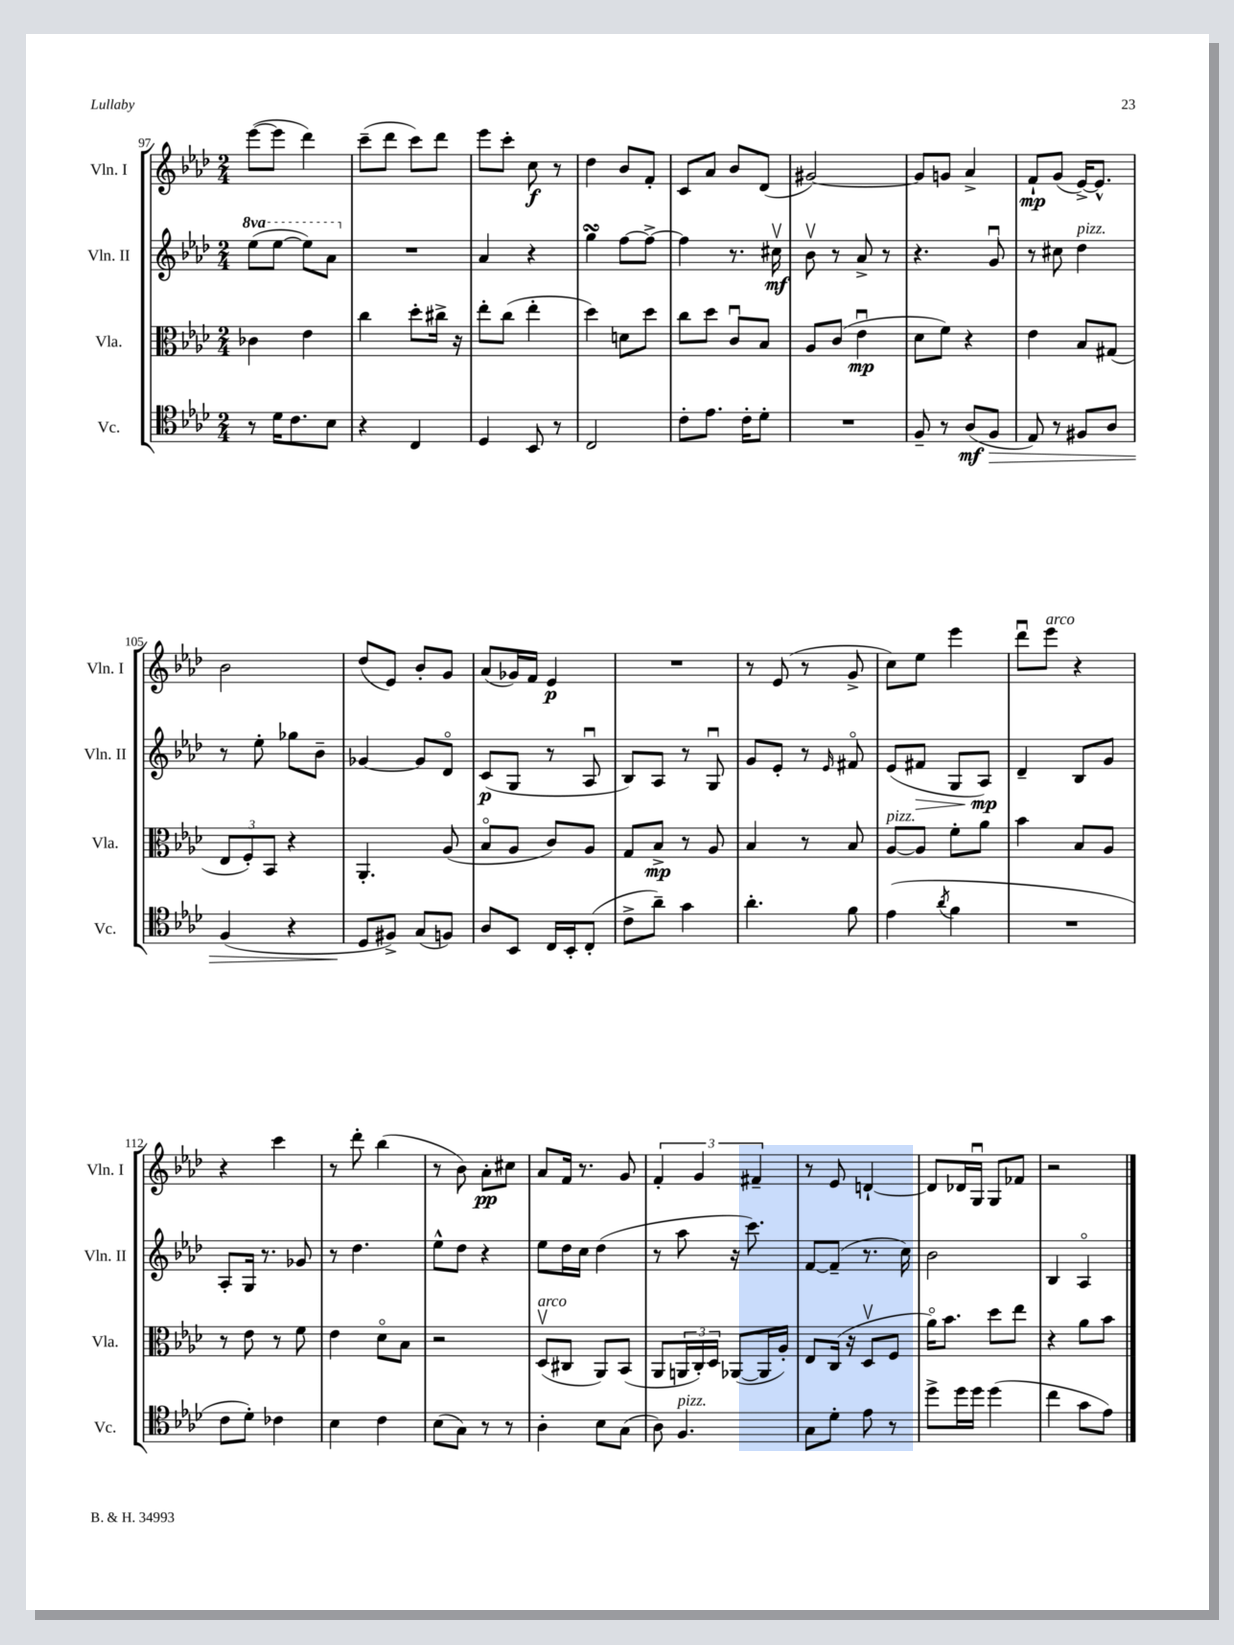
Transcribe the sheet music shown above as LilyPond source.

<<
\new StaffGroup <<
\new Staff = "s0" \with { instrumentName = "Vln. I" shortInstrumentName = "Vln. I" } {
    \clef treble \key aes \major \numericTimeSignature \time 2/4
    ees'''8~( ees'''8 des'''4) |
    c'''8--( des'''8 c'''8) des'''8 |
    ees'''8 c'''8-. c''8\f r8 |
    des''4 bes'8 f'8-. |
    c'8 aes'8 bes'8 des'8( |
    gis'2~) |
    gis'8 g'8 aes'4-> |
    f'8-!\mp g'8( ees'16~->) ees'8.-^ |
    bes'2 |
    des''8( ees'8) bes'8-. g'8 |
    aes'8( ges'16) f'16 ees'4\p |
    R2 |
    r8 ees'8( r8 g'8-> |
    c''8) ees''8 ees'''4 |
    des'''8\downbow ees'''8^\markup { \italic "arco" } r4 |
    r4 c'''4 |
    r8 des'''8-. bes''4( |
    r8 bes'8) aes'8-.\pp cis''8 |
    aes'8 f'16 r8. g'8 |
    \tuplet 3/2 { f'4-. g'4 fis'4-- } |
    r8 ees'8 d'4~-! |
    d'8 des'16 g16\downbow g8 fes'8 |
    r2 \bar "|." |
}
\new Staff = "s1" \with { instrumentName = "Vln. II" shortInstrumentName = "Vln. II" } {
    \clef treble \key aes \major \numericTimeSignature \time 2/4 \set Staff.ottavationMarkups = #ottavation-simple-ordinals
    \ottava #1 ees'''8( ees'''8~ ees'''8) aes''8 \ottava #0 |
    R2 |
    aes'4 r4 |
    g''4\turn f''8~ f''8~-> |
    f''4 r8. cis''16\upbow\mf |
    bes'8\upbow r8 aes'8-> r8 |
    r4. g'8\downbow |
    r8 cis''8 des''4^\markup { \italic "pizz." } |
    r8 ees''8-. ges''8 bes'8-- |
    ges'4~ ges'8 des'8\flageolet |
    c'8\p( g8 r8 aes8\downbow |
    bes8) aes8 r8 g8\downbow |
    g'8 ees'8-. r8 \grace { ees'16 } fis'8\flageolet |
    ees'8( fis'8\> g8 aes8\mp\!) |
    des'4-- bes8 g'8 |
    aes8-. g16 r8. ges'8 |
    r8 des''4. |
    ees''8-^ des''8 r4 |
    ees''8 des''16 c''16 des''4( |
    r8 aes''8 r16 c'''8.) |
    f'8~ f'8--( r8. c''16) |
    bes'2 |
    bes4 aes4\flageolet \bar "|." |
}
\new Staff = "s2" \with { instrumentName = "Vla." shortInstrumentName = "Vla." } {
    \clef alto \key aes \major \numericTimeSignature \time 2/4
    ces'4 ees'4 |
    c''4 des''8-. cis''16-> r16 |
    ees''8-. c''8( ees''4-. |
    des''4) d'8 des''8 |
    c''8 des''8 c'8\downbow bes8 |
    aes8 c'8( ees'4\downbow\mp |
    des'8 f'8) r4 |
    ees'4 bes8 gis8( |
    \tuplet 3/2 { ees8 f8-.) bes,8 } r4 |
    aes,4.-. aes8( |
    bes8\flageolet aes8 c'8) aes8 |
    g8 bes8->\mp r8 aes8 |
    bes4 r8 bes8 |
    aes8~^\markup { \italic "pizz." } aes8 f'8-. aes'8 |
    bes'4 bes8 aes8 |
    r8 ees'8 r8 f'8 |
    ees'4 des'8\flageolet bes8 |
    r2 |
    des8\upbow^\markup { \italic "arco" }( cis8 aes,8) bes,8( |
    aes,8 \tuplet 3/2 { a,16 c16-.) des16 } aes,8~( aes,16 aes16-.) |
    ees8 c16( r16 des8\upbow f8 |
    aes'16\flageolet) bes'8. des''8 ees''8 |
    r4 aes'8 bes'8 \bar "|." |
}
\new Staff = "s3" \with { instrumentName = "Vc." shortInstrumentName = "Vc." } {
    \clef tenor \key aes \major \numericTimeSignature \time 2/4
    r8 des'16 c'8. bes8 |
    r4 c4 |
    des4 bes,8 r8 |
    c2 |
    c'8-. ees'8. c'16-. des'8-. |
    R2 |
    f8-- r8 aes8\mf( f8\> |
    ees8) r8 fis8 aes8 |
    f4( r4 |
    des8\! fis8->) g8( f8) |
    aes8 bes,8 c16 bes,16-. c8-.( |
    c'8-> aes'8--) g'4 |
    aes'4.-. f'8 |
    ees'4( \acciaccatura { aes'8 } f'4 |
    R2 |
    c'8 des'8-.) ces'4 |
    bes4 c'4 |
    bes8( g8) r8 r8 |
    aes4-. bes8 g8( |
    aes8) f4.^\markup { \italic "pizz." } |
    g8 des'8-. ees'8 r8 |
    des''8-> des''16 des''16 des''4( |
    c''4 g'8 ees'8) \bar "|." |
}
>>
>>
\layout { \context { \Score currentBarNumber = #97 } }
